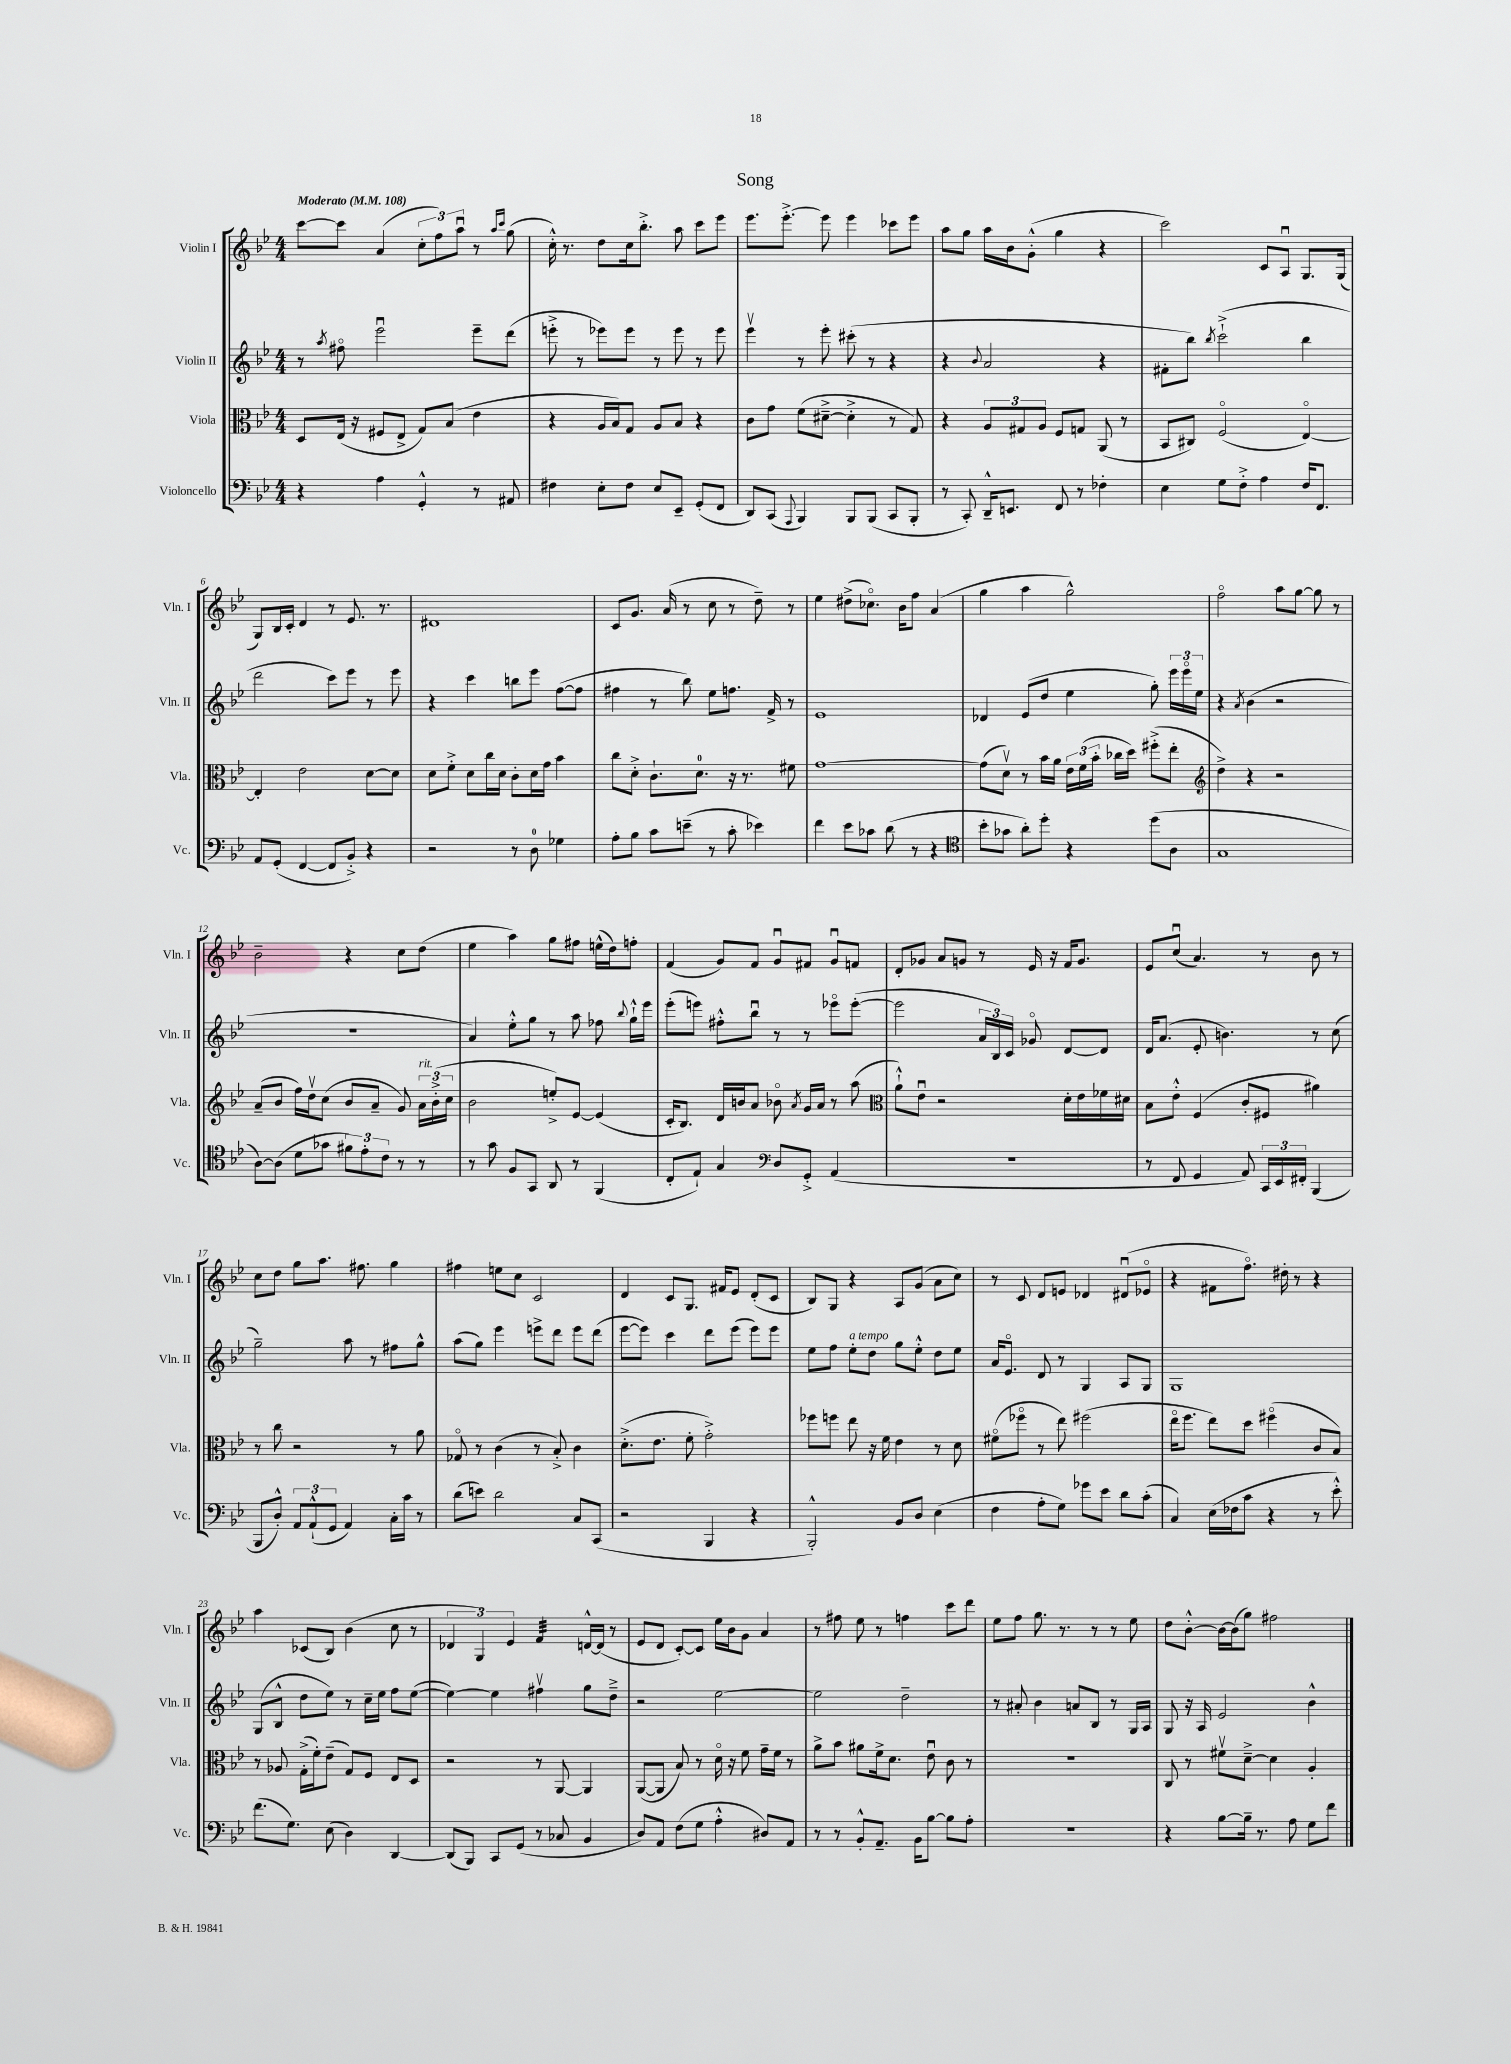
\header { title = "Song" }
<<
\new StaffGroup <<
\new Staff = "s0" \with { instrumentName = "Violin I" shortInstrumentName = "Vln. I" } {
    \clef treble \key bes \major \numericTimeSignature \time 4/4 \tempo "Moderato" 4 = 108
    \autoBeamOff c'''8[~ c'''8] a'4( \tuplet 3/2 { c''8[-. f''8) a''8]\downbow } r8 \grace { a''16[ c'''16] } g''8( |
    c''16-.-^) r8. d''8[ c''16 bes''8.]-.-> a''8 c'''8[ ees'''8] |
    ees'''8.[ ees'''8.]~-.-> ees'''8 ees'''4 ces'''8[ ees'''8] |
    a''8[ g''8] a''16[ bes'16 g'8]-.-^( g''4 r4 |
    c'''2) c'8[ a8]\downbow g8.[ g16]( |
    g8[) bes16 c'16]-. d'4 r8 ees'8. r8. |
    dis'1 |
    c'8[ g'8.] a'16( r8 c''8 r8 d''8--) r8 |
    ees''4 dis''8[->( ces''8.]\flageolet) bes'16[ f''8] a'4( |
    g''4 a''4 g''2-^) |
    f''2\flageolet a''8[ g''8]~ g''8 r8 |
    bes'2-- r4 c''8[ d''8]( |
    ees''4 a''4) g''8[ fis''8] e''16[-^( d''16) f''8]-. |
    f'4( g'8[) f'8] g'8[\downbow fis'8] g'8[\downbow f'8] |
    d'8[-. ges'8] a'8[ g'8] r8 ees'16 r16 f'16[ g'8.] |
    ees'8[ c''8]\downbow( a'4.) r8 bes'8 r8 |
    c''8[ d''8] g''8[ a''8.] fis''8. g''4 |
    fis''4 e''8[ c''8] c'2 |
    d'4 c'8[ g8.] fis'16[ ees'8] d'8[-.( c'8] |
    bes8[) g8] r4 a8[ g'8]( a'8[ c''8]) |
    r8 c'8 d'8[ e'8] des'4 dis'8[\downbow( ees'8]\flageolet |
    r4 fis'8[ f''8.]\flageolet) dis''16-. r8 r4 |
    a''4 ces'8[( bes8]) bes'4( c''8 r8 |
    \tuplet 3/2 { des'4 g4) ees'4 } f'4:32 d'16[~-^ d'16]( r8 |
    ees'8[ d'8] c'8[~-.) c'8] ees''16[ bes'16 g'8] a'4 |
    r8 fis''8 ees''8 r8 f''4 c'''8[ d'''8] |
    ees''8[ f''8] g''8. r8. r8 r8 ees''8 |
    d''8[ bes'8]~-.-^ bes'16[~ bes'16( g''8]) fis''2 \bar "|." |
}
\new Staff = "s1" \with { instrumentName = "Violin II" shortInstrumentName = "Vln. II" } {
    \clef treble \key bes \major \numericTimeSignature \time 4/4
    \autoBeamOff r8 \acciaccatura { a''8 } fis''8\flageolet ees'''2\downbow ees'''8[-- d'''8]( |
    e'''8-.-> r8 ees'''8[) ees'''8] r8 ees'''8 r8 ees'''8 |
    ees'''4\upbow r8 ees'''8-. cis'''8-.( r8 r4 |
    r4 \appoggiatura { bes'8 } a'2 r4 |
    fis'8[-. bes''8]) \acciaccatura { bes''8 } c'''2-!->( bes''4 |
    d'''2 c'''8[) ees'''8] r8 ees'''8 |
    r4 c'''4 b''8[ ees'''8] f''8[~( f''8] |
    fis''4 r8 bes''8) ees''8[ f''8.] f'16-> r8 |
    ees'1 |
    des'4 ees'8[( d''8] ees''4 g''8-.) \tuplet 3/2 { ees'''16[ ees'''16\flageolet ees''16] } |
    r4 \acciaccatura { a'8 } bes'4( r2 |
    R1 |
    a'4) ees''8[-.-^ g''8] r8 a''8 fes''8 \appoggiatura { bes''8 } g''16[-!-^ ees'''16] |
    ees'''8[-.( e'''8]) fis''8[-.-^ bes''8]\downbow r8 r8 ees'''8[\flageolet ees'''8]~-.( |
    ees'''2 \tuplet 3/2 { a'16[ bes16) c'16] } ges'8\flageolet d'8[~ d'8] |
    d'16[ a'8.]( ees'8-. b'4.) r8 c''8( |
    g''2--) a''8 r8 fis''8[ g''8]-^ |
    a''8[( g''8]) ees'''4 e'''8[-> d'''8] e'''8[ d'''8]( |
    ees'''8[~ ees'''8]) c'''4 d'''8[ ees'''8]( ees'''8[) ees'''8] |
    ees''8[ f''8] ees''8[-.^\markup { \italic "a tempo" } d''8] g''8[ ees''8]-.-^ d''8[ ees''8] |
    a'16[ ees'8.]\flageolet d'8 r8 g4 a8[ g8] |
    g1 |
    g8[( bes8]-^ d''8[ ees''8]) r8 c''16[-- ees''16] f''8[ ees''8]~( |
    ees''4~) ees''4 fis''4\upbow g''8[ d''8]---> |
    r2 ees''2~ |
    ees''2 d''2-- |
    r8 ais'8-. bes'4 a'8[ bes8] r8 g16[ a16] |
    g8 r16 a16 ees'2 bes'4-^ \bar "|." |
}
\new Staff = "s2" \with { instrumentName = "Viola" shortInstrumentName = "Vla." } {
    \clef alto \key bes \major \numericTimeSignature \time 4/4
    \autoBeamOff d8[ ees16]( r16 fis8[ ees8]-> g8[) bes8]( ees'4 |
    r4 a16[ bes16) g8] a8[ bes8] r4 |
    c'8[ g'8] f'8[( dis'8]~---> dis'4-.-> r8 g8) |
    r4 \tuplet 3/2 { a8[ gis8 a8] } f8[ g8] a,8( r8 |
    bes,8[ cis8]) f2\flageolet( ees4~\flageolet) |
    ees4-. ees'2 d'8[~ d'8] |
    d'8[ f'8]-.-> d'8[ c''16 d'16] c'8[-. d'16 g'16] bes'4 |
    c''8[ d'8]-.-> c'8.[-! d'8.]-0 r16 r8. fis'8 |
    g'1~ |
    g'8[( d'8]\upbow) r8 bes'16[ a'16] \tuplet 3/2 { ees'16[ f'16( bes'16]-. } ces''16[ d''16]) fis''8[-.->( ees''8]-. |
    \clef treble d''4->) r4 r2 |
    a'8[--( bes'8] f''16[) d''16\upbow c''8]( bes'8[ a'8]-- g'8) \tuplet 3/2 { a'16[^\markup { \italic "rit." } bes'16-.->( c''16] } |
    bes'2 e''8[-.->) ees'8]~ ees'4( |
    c'16[-. bes8.]) d'16[ b'16 a'8] bes'8\flageolet \acciaccatura { a'8 } g'16[ a'16] r8 a''8( |
    \clef alto a'8[-!-^) ees'8]\downbow r2 d'16[-. ees'16 fes'16 dis'16] |
    bes8[ ees'8]-.-^ f4( c'8[-. fis8] ais'4) |
    r8 c''8 r2 r8 a'8 |
    ges8\flageolet r8 c'4( r8 bes8-.->) c'4 |
    d'8.[-.->( ees'8.] f'8-. g'2-.->) |
    fes''8[ f''8] ees''8 r16 f'16 ees'4 r8 d'8 |
    fis'8[\flageolet( fes''8]\flageolet r8 ees''8) fis''2( |
    ees''16[\flageolet f''8.] ees''8[) d''8] fis''4\flageolet( c'8[ bes8]) |
    r8 aes8 g16[-.->( f'16-.) ees'8]--( g8[) f8] ees8[ d8] |
    r2 r8 a,8~ a,4 |
    a,8[~( a,8] bes8) r8 d'16\flageolet r16 f'8 g'16[-- f'16] r8 |
    a'8[-> bes'8] ais'8[ f'16-> d'8.] ees'8\downbow c'8 r8 |
    r1 |
    c8 r8 fis'8[\upbow d'8]~---> d'4 a4-. \bar "|." |
}
\new Staff = "s3" \with { instrumentName = "Violoncello" shortInstrumentName = "Vc." } {
    \clef bass \key bes \major \numericTimeSignature \time 4/4
    \autoBeamOff r4 a4 g,4-.-^ r8 ais,8 |
    fis4 ees8[-. fis8] ees8[ ees,8]-- g,8[-.( f,8] |
    d,8[) c,8]( \appoggiatura { a,,8 } bes,,4) bes,,8[ bes,,8]( c,8[ bes,,8]-. |
    r8 c,8-.) d,16[---^ e,8.] f,8 r8 fes4-. |
    ees4 g8[ f8]-.-> a4 f16[ f,8.] |
    a,8[ g,8]-.( f,4~ f,8[ bes,8]-.->) r4 |
    r2 r8 d8-0 ges4 |
    a8[-. bes8] c'8[ e'8]--( r8 c'8-. ees'4) |
    f'4 ees'8[ ces'8] d'8( r8 r4 |
    \clef tenor bes'8[-. ges'8] a'8[-.) d''8]-. r4 d''8[( a8] |
    g1 |
    a8[~) a8]( d'8[ ges'8] \tuplet 3/2 { fis'8[) ees'8-. c'8] } r8 r8 |
    r8 g'8 f8[ g,8] a,8 r8 f,4( |
    c8[-. ees8]-!) g4 \clef bass d8[ g,8]-.-> a,4( |
    R1 |
    r8 f,8 g,4 a,8) \tuplet 3/2 { c,16[ ees,16 fis,16]-. } bes,,4( |
    bes,,8[ d8]-.-^) \tuplet 3/2 { a,8[ a,8-!-^( g,8] } a,4) c16[-. c'16] r8 |
    d'8[( e'8]) d'2 c8[ c,8]( |
    r2 bes,,4 r4 |
    bes,,2-.-^) bes,8[ d8] ees4( |
    f4 a8[-. g8]) ges'8[ ees'8] d'8[ c'8]-.( |
    c4) ees16[( fes16 c'8] r4 r8 ees'8-.-^) |
    f'8.[( g8.]) ees8( d4) d,4~ |
    d,8[( bes,,8]) c,8[ g,8]( r8 ces8 bes,4 |
    d8[) a,8] f8[( g8] a4-.-^ dis8[) a,8] |
    r8 r8 bes,8[-.-^ a,8.]-- bes,16[ bes8]~ bes8[ a8]-. |
    R1 |
    r4 bes8[~ bes16]-- r8. a8 g8[ f'8] \bar "|." |
}
>>
>>
